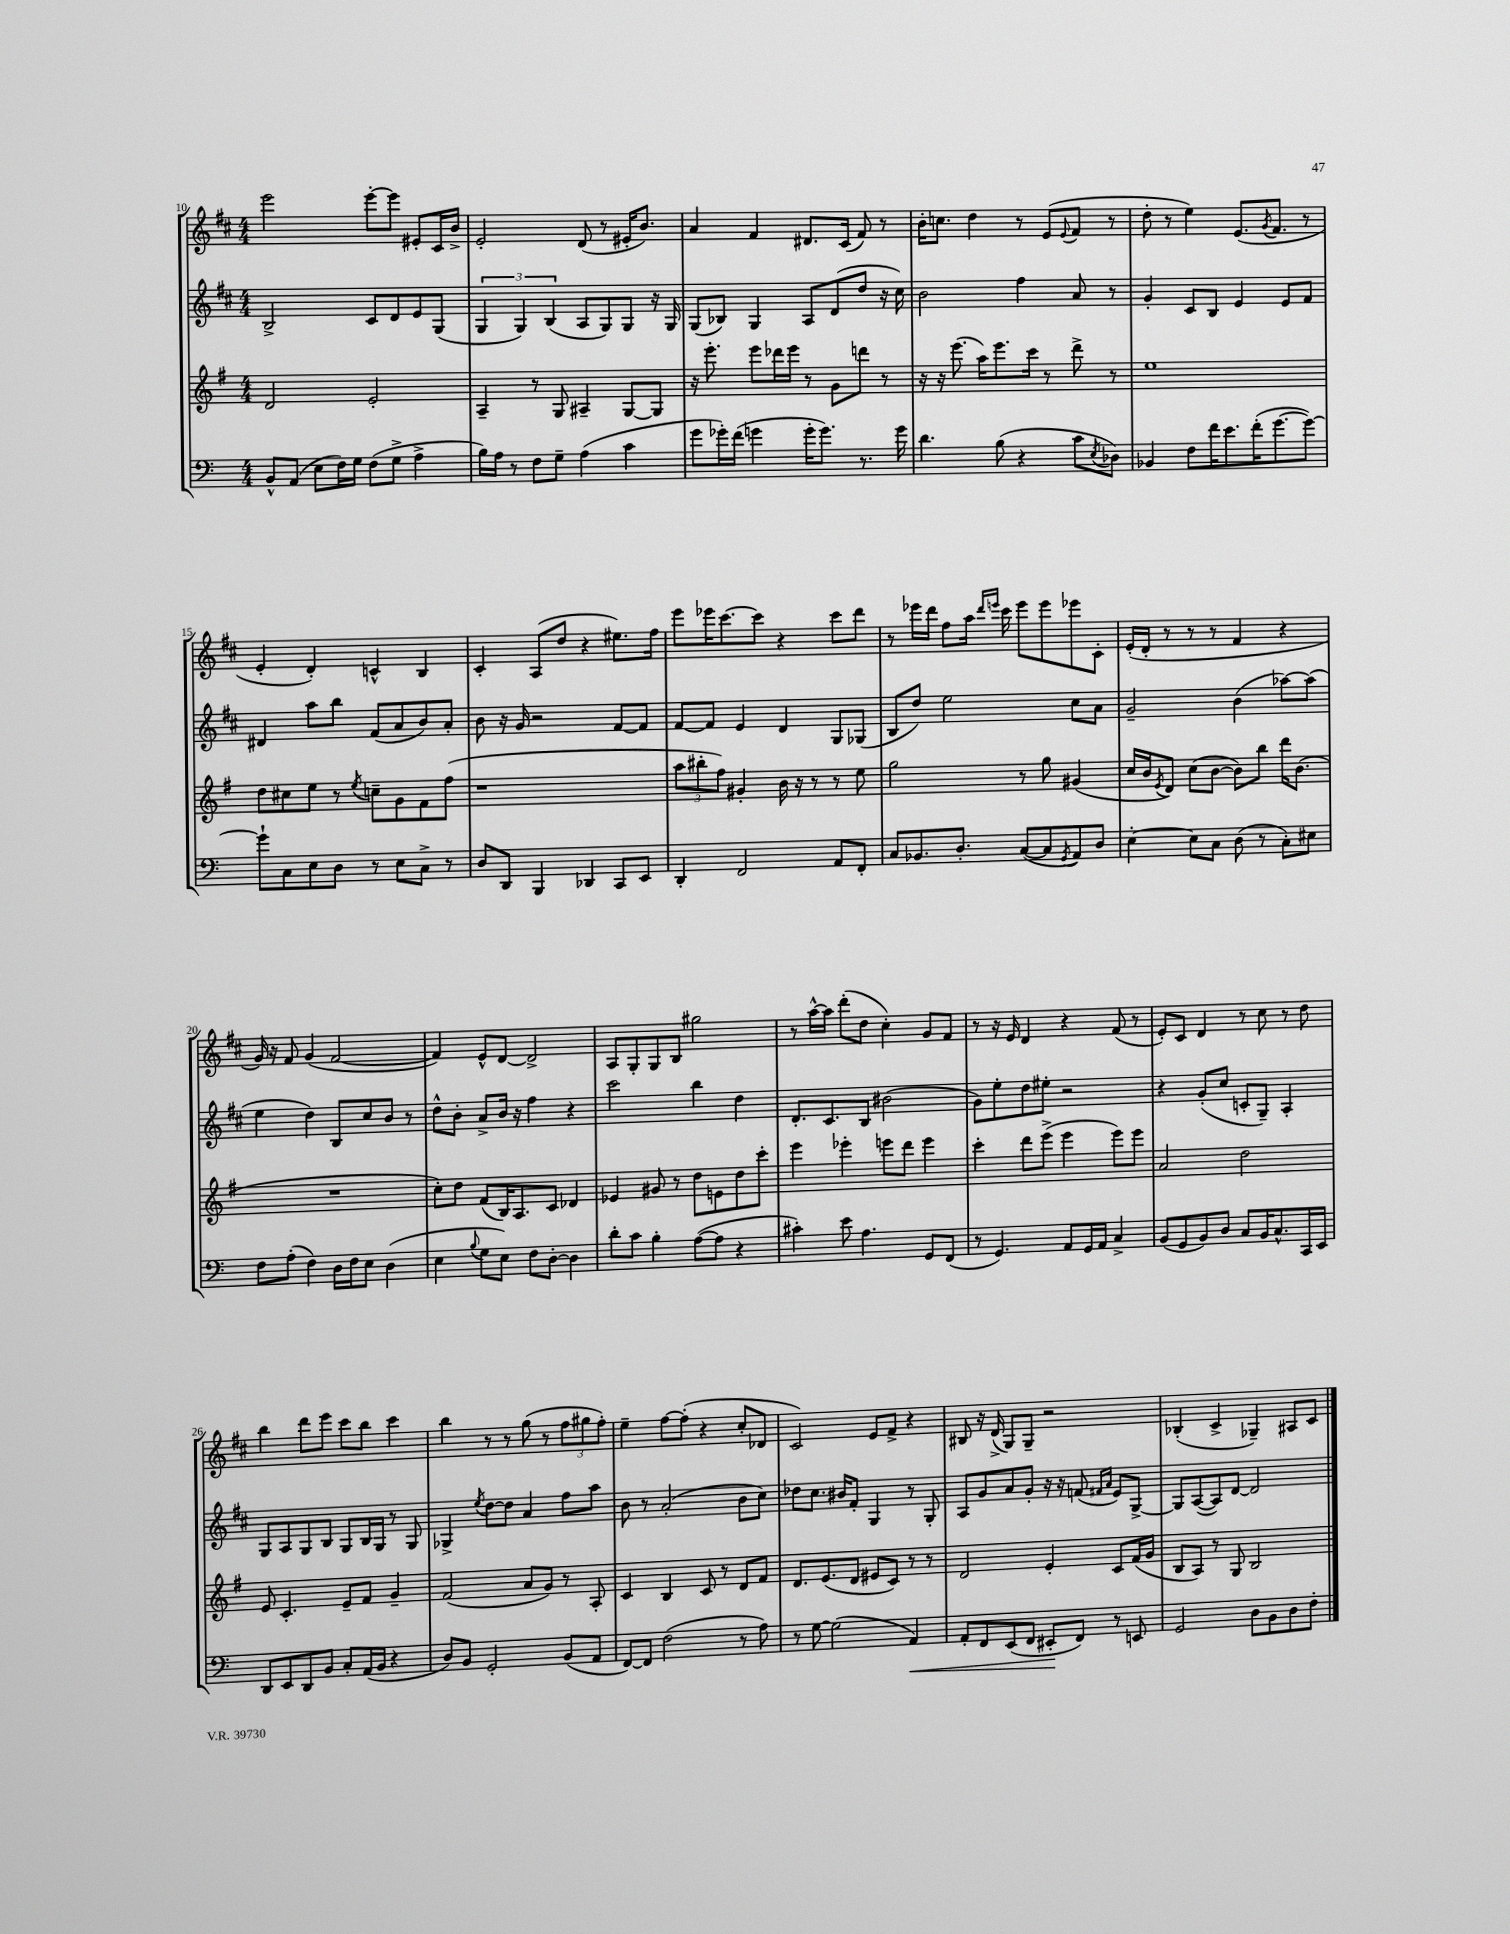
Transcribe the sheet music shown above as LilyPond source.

<<
\new StaffGroup <<
\new Staff = "s0" {
    \clef treble \key d \major \numericTimeSignature \time 4/4
    e'''2 e'''8~-. e'''8 eis'8-. cis'16 b'16-> |
    e'2-. d'8( r8 eis'16-. b'8.) |
    a'4 fis'4 dis'8. cis'16( fis'8) r8 |
    b'16-. c''8. d''4 r8 e'8( \appoggiatura { e'8 } fis'8 r8 |
    d''8-. r8 e''4) e'8.( \acciaccatura { g'8 } fis'8. r8 |
    e'4-. d'4-.) c'4-^ b4 |
    cis'4-. a8( d''8 r4 eis''8.) fis''16 |
    e'''8 ees'''16 cis'''8.~ cis'''8 r4 cis'''8 d'''8 |
    r8 ees'''16 d'''16 fis''8 a''16 \grace { d'''16 e'''16 } cis'''16 e'''8 e'''8 ees'''8 cis'8-. |
    e'16-.( d'16-. r8 r8 r8 fis'4 r4 |
    g'16) r16 fis'8 g'4( fis'2~ |
    fis'4) e'8-^ d'8~ d'2-> |
    a8 g8-. g8 b8 gis''2 |
    r8 a''16~-^ a''16 d'''8-.( d''8 cis''4-.) g'8 fis'8 |
    r8 r16 e'16 d'4 r4 fis'8( r8 |
    e'8-.) cis'8 d'4 r8 cis''8 r8 d''8 |
    b''4 d'''8 e'''8 cis'''8 b''8 cis'''4 |
    b''4 r8 r8 g''8( r8 \tuplet 3/2 { fis''8 gis''8 fis''8-.) } |
    e''4-- fis''8~ fis''8-.( r4 cis''8-. des'8 |
    cis'2) e'8 fis'8-> r4 |
    bis8 r16 d'16->( g8) g8-- r2 |
    bes4-.( cis'4-> ges4--) ais8 cis'8 \bar "|." |
}
\new Staff = "s1" {
    \clef treble \key d \major \numericTimeSignature \time 4/4
    b2-> cis'8 d'8 e'8 g8( |
    \tuplet 3/2 { g4 g4) b4( } a8 g8) g8 r16 g16 |
    g8( bes8) g4 a8 d'8( d''8 r16 cis''16) |
    b'2 fis''4 a'8 r8 |
    g'4-. cis'8 b8 e'4 e'8 fis'8 |
    dis'4 a''8 b''8 fis'8( a'8 b'8) a'8-. |
    b'8 r16 g'16 r2 fis'8~ fis'8 |
    fis'8~ fis'8 e'4 d'4 g8 ges8( |
    b8 d''8) e''2 cis''8 a'8 |
    g'2-- b'4( aes''8~) aes''8( |
    e''4 d''4) b8 cis''8 b'8 r8 |
    d''8-^ b'8-. a'8-> b'16 r16 fis''4 r4 |
    cis'''2 b''4 d''4 |
    d'8.-. cis'8. b8 bis'2( |
    g'8) e''8-. d''8 eis''8-. r2 |
    r4 g'8-.( cis''8 c'8-. g8--) a4-. |
    g8 a8 g8 b8 g8 b16 g16 r8 g8 |
    ges4-> \acciaccatura { e''8 } d''8~ d''8 a'4 fis''8 a''8 |
    b'8 r8 a'2-.( b'8 cis''8) |
    des''8 cis''8. bis'16 fis'8-. g4 r8 g8-. |
    a8 g'8 a'8 g'8-. r16 r16 f'8( \grace { fis'16 a'16 } e'8) g8~-> |
    g8 a8~( a8) d'8~ d'2 \bar "|." |
}
\new Staff = "s2" {
    \clef treble \key g \major \numericTimeSignature \time 4/4
    d'2 e'2-. |
    a4-- r8 g8 ais4-- g8~ g8 |
    r16 e'''8.-. e'''8 des'''16 e'''16 r8 g'8 d'''8 r8 |
    r16 r16 e'''8.( a''16) e'''8. c'''16 r8 d'''8-> r8 |
    e''1 |
    d''8 cis''8 e''8 r8 \acciaccatura { e''8 } c''8-- g'8 fis'8 fis''8( |
    r1 |
    \tuplet 3/2 { a''8 bis''8-. fis''8) } gis'4-. b'16 r16 r8 r8 e''8 |
    g''2 r8 g''8 gis'4( |
    c''16 b'16 \acciaccatura { e'8 } d'8) c''8( b'8~ b'8) b''8 d'''16 b'8.( |
    R1 |
    c''8-.) d''8 fis'8( b16) a8. c'8 des'4 |
    ees'4 gis'8 r8 d''8 e'8 d''8 c'''8-. |
    e'''4 ees'''4-. e'''8 d'''8 e'''4 |
    c'''4-. d'''8 e'''8->( e'''4 e'''8) e'''8 |
    a'2 d''2 |
    e'8 c'4.-. e'8-- fis'8 g'4-- |
    fis'2( a'8 g'8) r8 a8-. |
    c'4 b4 c'8 r8 d'8 fis'8 |
    d'8. e'8.( d'8 eis'8 c'8) r8 r8 |
    d'2 e'4-. c'8 fis'16( g'16 |
    b8 a8) r8 g8 b2 \bar "|." |
}
\new Staff = "s3" {
    \clef bass \key c \major \numericTimeSignature \time 4/4
    b,8-^ a,8( e8 f16) g16 f8( g8-> a4-> |
    b16) a16 r8 f8 g8-- a4( c'4 |
    g'8 ges'16-.) f'16( g'4 g'16-. g'8.) r8. g'16 |
    d'4. b8( r4 c'8 \acciaccatura { e8 } des8) |
    bes,4 f8 f'16 e'8. f'16-.( g'8.~ g'8~) |
    g'8-! c8 e8 d8 r8 e8 c8-> r8 |
    d8 d,8 b,,4 des,4 c,8 e,8 |
    d,4-. f,2 a,8 f,8-. |
    c8 bes,8. d8.-. c8~( c8 \acciaccatura { g,8 } a,8) d8 |
    e4~-. e8 c8 d8( r8 c8-.) eis8 |
    f8 a8-.( f4) d16 f16 e8 d4( |
    e4 \appoggiatura { b8 } g8 e8) f8 d8~-. d4 |
    d'8-. c'8 b4-. a8~( a8 r4 |
    cis'4-.) e'8 a4. g,8 f,8( |
    r8 g,4.) a,8 g,16 a,16 c4-> |
    b,8( g,8 b,8) d8 c8 b,16 c8.-^ c,16 e,16 |
    d,8 e,8 d,8 b,8 c8-. a,16( b,16 r4 |
    d8) b,8 g,2-. b,8( a,8 |
    f,8~) f,8 f2( r8 a8) |
    r8 g8~ g2( a,4\<) |
    a,8-. f,8 e,8( f,8 eis,8-.\! f,8) r8 e,8 |
    g,2 d8 b,8 d8 f8-. \bar "|." |
}
>>
>>
\layout { \context { \Score currentBarNumber = #10 } }
